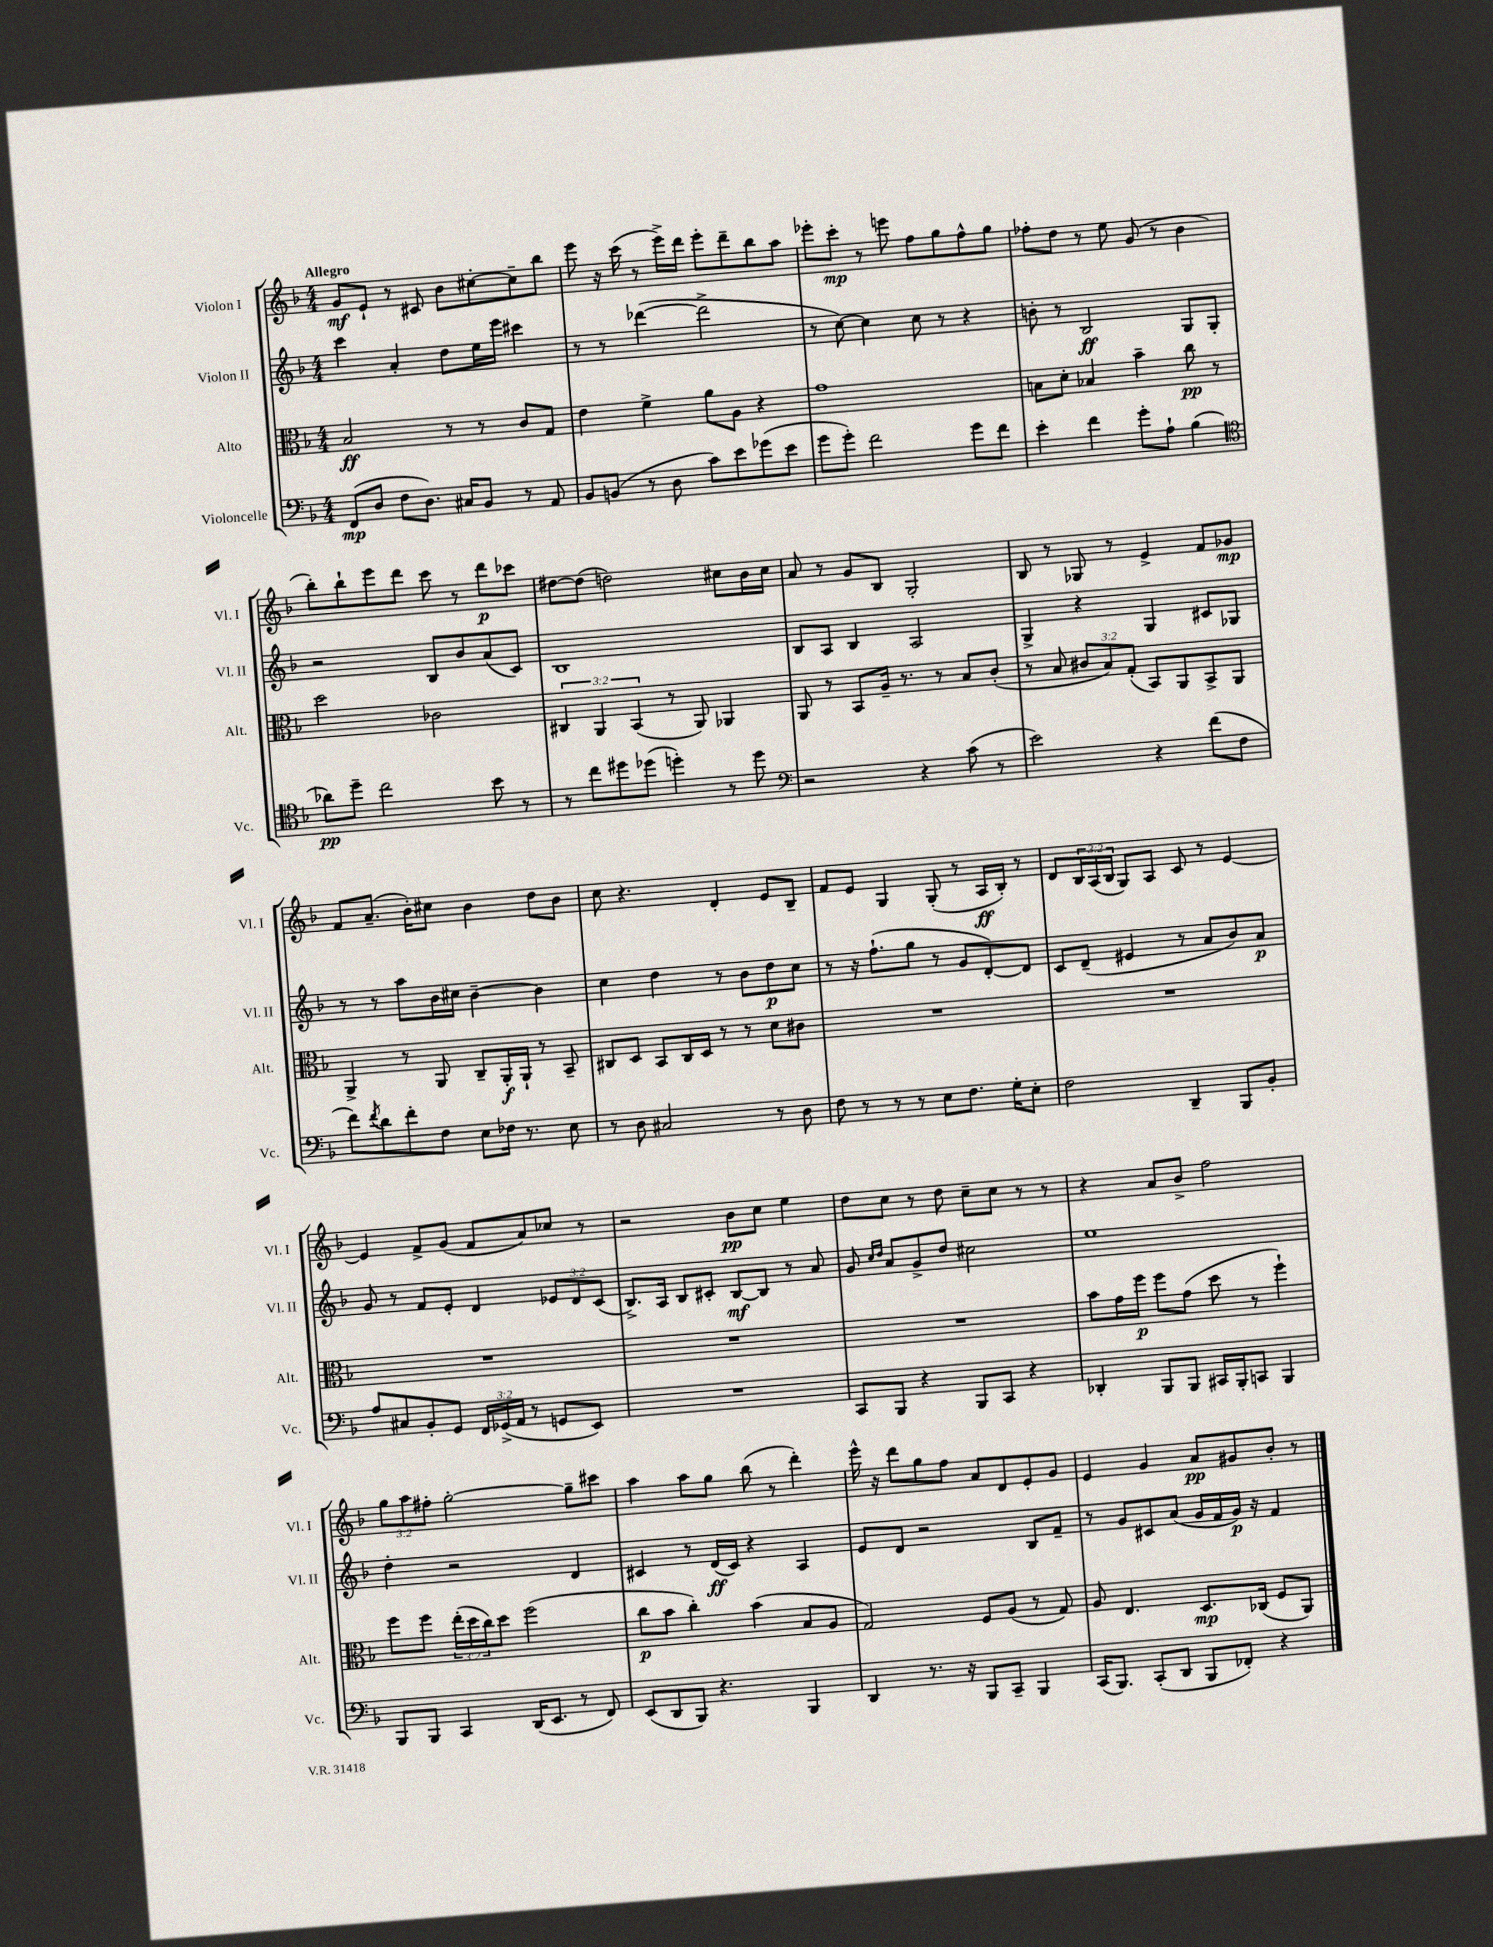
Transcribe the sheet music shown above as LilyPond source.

<<
\new StaffGroup <<
\new Staff = "s0" \with { instrumentName = "Violon I" shortInstrumentName = "Vl. I" } {
    \clef treble \key f \major \numericTimeSignature \time 4/4 \override Staff.TupletNumber.text = #tuplet-number::calc-fraction-text \tempo "Allegro"
    g'8\mf e'8-! r8 cis'8 bes'8 cis''8~-. cis''8-- bes''8 |
    e'''8 r16 c'''16( r8 e'''16->) d'''16 e'''8-. d'''8-- bes''8 a''8 |
    ees'''8-. c'''8-.\mp r8 e'''8 f''8 g''8 f''8-^ g''8 |
    fes''8-. d''8 r8 e''8 g'8( r8 bes'4 |
    bes''8-.) bes''8-! e'''8 d'''8 c'''8 r8 d'''8\p ces'''8 |
    dis''8~ dis''8( d''2) cis''8 bes'16 cis''16 |
    a'8 r8 g'8 bes8 g2-. |
    bes8 r8 ges8 r8 e'4-> f'8 ges'8\mp |
    f'8 a'8.--( bes'16-.) cis''8 bes'4 d''8 bes'8 |
    c''8 r4. d'4-. e'8 bes8-- |
    f'8 e'8 g4 g8-.( r8 a16\ff bes16-.) r8 |
    d'8 \tuplet 3/2 { bes16 a16( bes16 } g8) a8 c'8 r8 e'4~ |
    e'4 f'8-> g'8( f'8 a'8) ces''8 r8 |
    r2 bes'8\pp c''8 e''4 |
    d''8 c''8 r8 d''8 c''8-- c''8 r8 r8 |
    r4 a'8 bes'8-> f''2 |
    \tuplet 3/2 { g''8 a''8 fis''8-. } g''2~-. g''8-- cis'''8 |
    a''4 a''8 g''8 bes''8( r8 d'''4-.) |
    e'''16-^ r16 d'''8 g''8 f''8 a'8 d'8 e'8-. g'8 |
    e'4 g'4 a'8\pp gis'8 bes'8-. r8 \bar "|." |
}
\new Staff = "s1" \with { instrumentName = "Violon II" shortInstrumentName = "Vl. II" } {
    \clef treble \key f \major \numericTimeSignature \time 4/4 \override Staff.TupletNumber.text = #tuplet-number::calc-fraction-text
    c'''4 a'4-. d''8 e''16 e'''16 cis'''4 |
    r8 r8 des'''4~( des'''2-> |
    r8 c''8~) c''4 c''8 r8 r4 |
    b'8-. r8 bes2\ff g8 g8-. |
    r2 bes8 bes'8 a'8( c'8) |
    bes1 |
    bes8 a8 bes4 a2 |
    g4-> r4 g4 cis'8 ges8 |
    r8 r8 a''8 bes'16 cis''16 bes'4~-- bes'4 |
    c''4 d''4 r8 bes'8 d''8\p c''8 |
    r8 r16 f''8.-!( g''8 r8 g'8 d'8~-.) d'8 |
    c'8 d'8--( eis'4 r8 a'8 bes'8) a'8\p |
    g'8 r8 f'8 e'8-. d'4 \tuplet 3/2 { ees'8 d'8 c'8( } |
    bes8.->) a16 bes8 cis'8-. bes8~\mf bes8 r8 a'8 |
    g'8 \grace { c''16 d''16 } a'8 g'8-> d''8 cis''2 |
    e''1 |
    d''4-. r2 d'4 |
    cis'4 r8 d'16\ff( cis'16) r4 a4 |
    e'8 d'8 r2 bes8 f'8-- |
    r8 g'8 cis'8 a'8( g'16 f'16 g'16\p) r16 f'4 \bar "|." |
}
\new Staff = "s2" \with { instrumentName = "Alto" shortInstrumentName = "Alt." } {
    \clef alto \key f \major \numericTimeSignature \time 4/4 \override Staff.TupletNumber.text = #tuplet-number::calc-fraction-text
    bes2\ff r8 r8 c'8 g8 |
    e'4 f'4-> a'8 a8 r4 |
    g'1 |
    b8 d'8-. bes4 bes'4-- c''8\pp r8 |
    d''2 ces'2 |
    \tuplet 3/2 { cis4 a,4 bes,4( } r8 a,8) aes,4 |
    a,8 r8 bes,8 a16-- r8. r8 bes8 c'8-.( |
    r8 bes8 \tuplet 3/2 { cis'8 bes8) g8-.( } bes,8) a,8 bes,8-> a,8 |
    a,4-> r8 a,8 c8-- a,16-.\f a,16-! r8 bes,8-- |
    cis8 d8 bes,8 cis16 d16 r8 r8 d'8 cis'8 |
    R1 |
    R1 |
    R1 |
    R1 |
    R1 |
    bes'8 g'16 f''16\p f''8 g'8( d''8 r8 f''4-!) |
    f''8 f''8 \tuplet 3/2 { e''16-.( d''16 c''16) } d''8 f''2( |
    c''8\p bes'8 c''4-.) bes'4( bes8 a8 |
    g2) f8 a8( r8 g8) |
    a8 e4. d8.\mp ces16( f8 a,8) \bar "|." |
}
\new Staff = "s3" \with { instrumentName = "Violoncelle" shortInstrumentName = "Vc." } {
    \clef bass \key f \major \numericTimeSignature \time 4/4 \override Staff.TupletNumber.text = #tuplet-number::calc-fraction-text
    f,8\mp( d8 f8 d8.) cis16 bes,8 r8 a,8 |
    bes,8 b,8( r8 d8 c'8) e'8 ges'8( e'8 |
    g'8 g'8-.) f'2 g'8 f'8 |
    e'4-. f'4 g'8-. a8-! bes4( |
    \clef tenor aes'8\pp) d''8-- c''2 bes'8 r8 |
    r8 c''8 dis''8 des''8( d''4-.) r8 d''8 |
    \clef bass r2 r4 c'8( r8 |
    e'2) r4 f'8( f8 |
    f'8) \acciaccatura { f'8 } d'8 f'8-. f8 e8 fes16 r8. e8 |
    r8 d8 cis2 r8 d8 |
    f8 r8 r8 r8 e8 f8. g16-. e8-. |
    f2 d,4-- bes,,8 bes,8-. |
    a8 cis8 bes,8-. g,8 \tuplet 3/2 { f,16 ges,16->( a,16 } r8 g,8 e,8) |
    R1 |
    c,8 bes,,8 r4 bes,,8 c,8 r4 |
    des,4-. bes,,8 bes,,8 cis,16 bes,,16-. c,8 bes,,4 |
    bes,,8 bes,,8 c,4 d,16( e,8. r8 f,8) |
    e,8( d,8 bes,,8) r4. bes,,4 |
    d,4 r8. r16 bes,,8 c,8-- bes,,4 |
    c,16( bes,,8.) c,8-.( d,8 bes,,8 fes,8-.) r4 \bar "|." |
}
>>
>>
\layout { \context { \Score \remove "Bar_number_engraver" } }
